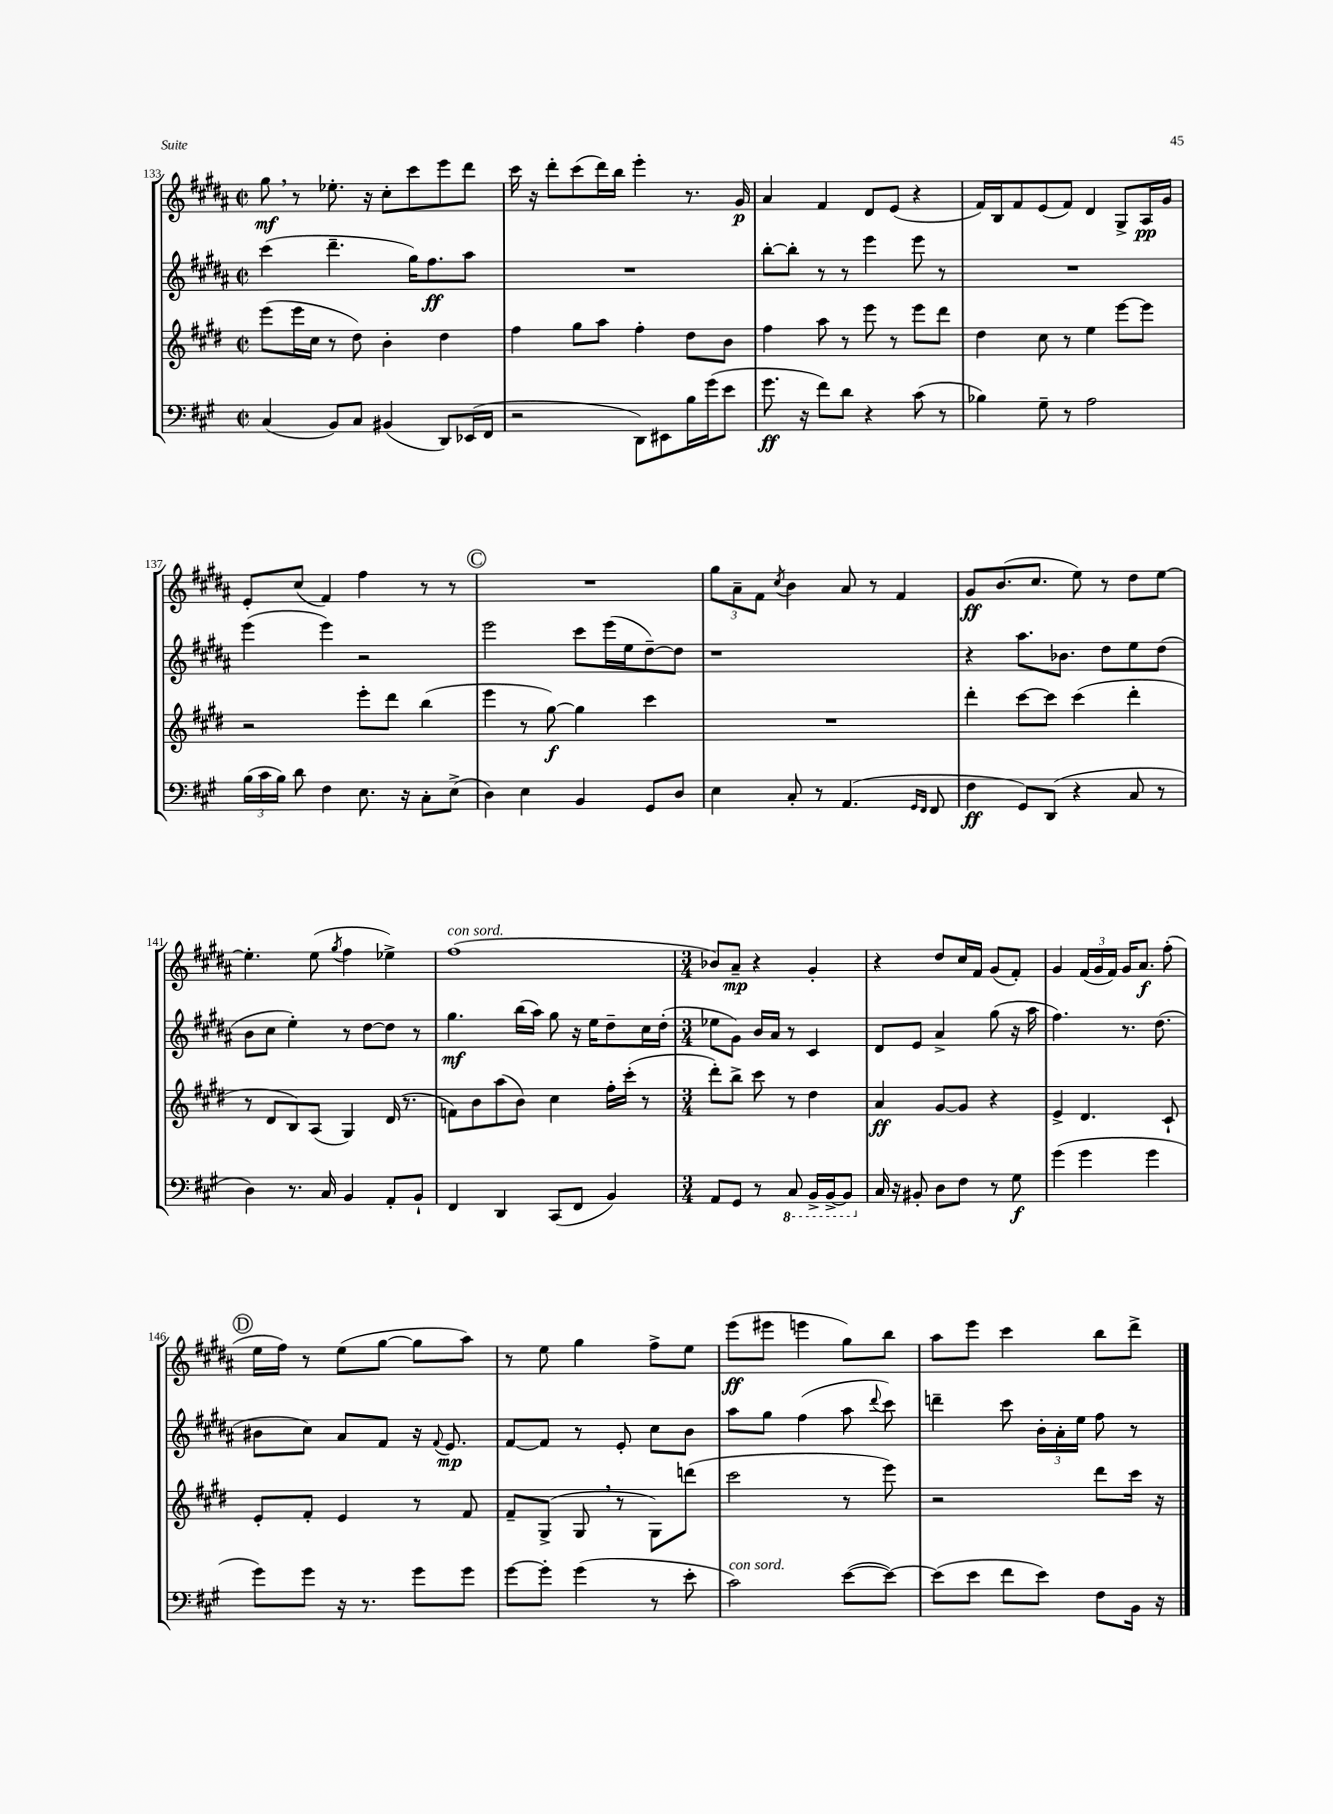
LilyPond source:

<<
\new StaffGroup <<
\new Staff = "s0" {
    \clef treble \key b \major \defaultTimeSignature \time 2/2
    \autoBeamOff gis''8\mf \breathe r8 ees''8.-. r16 cis''8[-. cis'''8 e'''8 dis'''8] |
    cis'''16 r16 dis'''8[-. cis'''8( dis'''16) b''16] e'''4-. r8. gis'16\p |
    ais'4 fis'4 dis'8[ e'8]( r4 |
    fis'16[) b16 fis'8 e'8( fis'8]) dis'4 gis8[-> ais16\pp gis'16] |
    e'8[-. cis''8]( fis'4) fis''4 r8 r8 |
    \mark \markup { \circle "C" } R1 |
    \tuplet 3/2 { gis''8[ ais'8-- fis'8] } \acciaccatura { cis''8 } b'4 ais'8 r8 fis'4 |
    gis'8[\ff b'8.( cis''8.] e''8) r8 dis''8[ e''8]~ |
    e''4.-. e''8( \acciaccatura { gis''8 } fis''4 ees''4->) |
    fis''1^\markup { \italic "con sord." }( |
    \numericTimeSignature \time 3/4 bes'8[) ais'8]--\mp r4 gis'4-. |
    r4 dis''8[ cis''16 fis'16] gis'8[( fis'8]-.) |
    gis'4 \tuplet 3/2 { fis'16[( gis'16 fis'16]) } gis'16[ ais'8.]\f fis''8-.( |
    \mark \markup { \circle "D" } e''16[ fis''16]) r8 e''8[( gis''8]~ gis''8[ ais''8]) |
    r8 e''8 gis''4 fis''8[-> e''8] |
    e'''8[\ff( eis'''8] e'''4 gis''8[) b''8] |
    ais''8[ e'''8] cis'''4 b''8[ dis'''8]-> \bar "|." |
}
\new Staff = "s1" {
    \clef treble \key b \major \defaultTimeSignature \time 2/2
    \autoBeamOff cis'''4( dis'''4.-- gis''16[) fis''8.\ff ais''8] |
    R1 |
    b''8[~-. b''8]-. r8 r8 e'''4 e'''8 r8 |
    R1 |
    e'''4( e'''4) r2 |
    \mark \markup { \circle "C" } e'''2 cis'''8[ e'''16( e''16 dis''8~--) dis''8] |
    r1 |
    r4 ais''8.[ bes'8.] dis''8[ e''8 dis''8]( |
    b'8[ cis''8] e''4-.) r8 dis''8[~ dis''8] r8 |
    gis''4.\mf b''16[( ais''16]) gis''8 r16 e''16[ dis''8-- cis''16 dis''16]-.( |
    \numericTimeSignature \time 3/4 ees''8[ gis'8]) b'16[ ais'16] r8 cis'4 |
    dis'8[ e'8] ais'4-> gis''8( r16 ais''16 |
    fis''4.) r8. dis''8.( |
    \mark \markup { \circle "D" } bis'8[ cis''8]) ais'8[ fis'8] r16 \appoggiatura { fis'8 } e'8.\mp |
    fis'8[~ fis'8] r8 e'8-. cis''8[ b'8] |
    ais''8[ gis''8] fis''4( ais''8 \appoggiatura { dis'''8 } cis'''8) |
    d'''4-- cis'''8 \tuplet 3/2 { b'16[-. ais'16-. e''16] } fis''8 r8 \bar "|." |
}
\new Staff = "s2" {
    \clef treble \key e \major \defaultTimeSignature \time 2/2
    \autoBeamOff e'''8[( e'''16 cis''16] r8 dis''8) b'4-. dis''4 |
    fis''4 gis''8[ a''8] fis''4-. dis''8[ b'8] |
    fis''4 a''8 r8 e'''8 r8 e'''8[ dis'''8] |
    dis''4 cis''8 r8 e''4 e'''8[~ e'''8] |
    r2 e'''8[-. dis'''8] b''4( |
    \mark \markup { \circle "C" } e'''4 r8 gis''8~\f) gis''4 cis'''4 |
    R1 |
    dis'''4-. cis'''8[~ cis'''8] cis'''4( dis'''4-. |
    r8 dis'8[ b8) a8]( gis4) dis'16( r8. |
    f'8[) b'8 a''8( b'8]) cis''4 fis''16[-. cis'''16]-.( r8 |
    \numericTimeSignature \time 3/4 dis'''8[-.) b''8]-> cis'''8 r8 dis''4 |
    a'4\ff gis'8[~ gis'8] r4 |
    e'4-> dis'4. cis'8-! |
    \mark \markup { \circle "D" } e'8[-. fis'8]-. e'4 r8 fis'8 |
    fis'8[-- gis8]->( gis8 \breathe r8 gis8[) d'''8]( |
    cis'''2 r8 e'''8) |
    r2 dis'''8[ cis'''16] r16 \bar "|." |
}
\new Staff = "s3" {
    \clef bass \key a \major \defaultTimeSignature \time 2/2
    \autoBeamOff cis4( b,8[) cis8] bis,4( d,8[) ees,16( fis,16] |
    r2 d,8[) eis,8 b16 gis'16( e'8] |
    gis'8.\ff r16 fis'8[) d'8] r4 cis'8( r8 |
    bes4) gis8-- r8 a2 |
    \tuplet 3/2 { b16[( cis'16 b16]) } d'8 fis4 e8. r16 cis8[-. e8]->( |
    \mark \markup { \circle "C" } d4) e4 b,4 gis,8[ d8] |
    e4 cis8-. r8 a,4.( \grace { gis,16[ fis,16] } fis,8 |
    fis4\ff gis,8[) d,8]( r4 cis8 r8 |
    d4) r8. cis16 b,4 a,8[-. b,8]-! |
    fis,4 d,4 cis,8[( fis,8] b,4) |
    \numericTimeSignature \time 3/4 a,8[ gis,8] r8 \ottava #-1 cis,8 b,,16[-> b,,16~-> b,,8] \ottava #0 |
    cis16 r16 bis,8-. d8[ fis8] r8 gis8\f |
    gis'4( gis'4 gis'4 |
    \mark \markup { \circle "D" } gis'8[) gis'8] r16 r8. gis'8[ gis'8] |
    gis'8[~ gis'8]-. gis'4( r8 e'8-. |
    cis'2^\markup { \italic "con sord." }) e'8[~( e'8]~) |
    e'8[( e'8] fis'8[ e'8]) fis8[ b,16] r16 \bar "|." |
}
>>
>>
\layout { \context { \Score currentBarNumber = #133 } }
